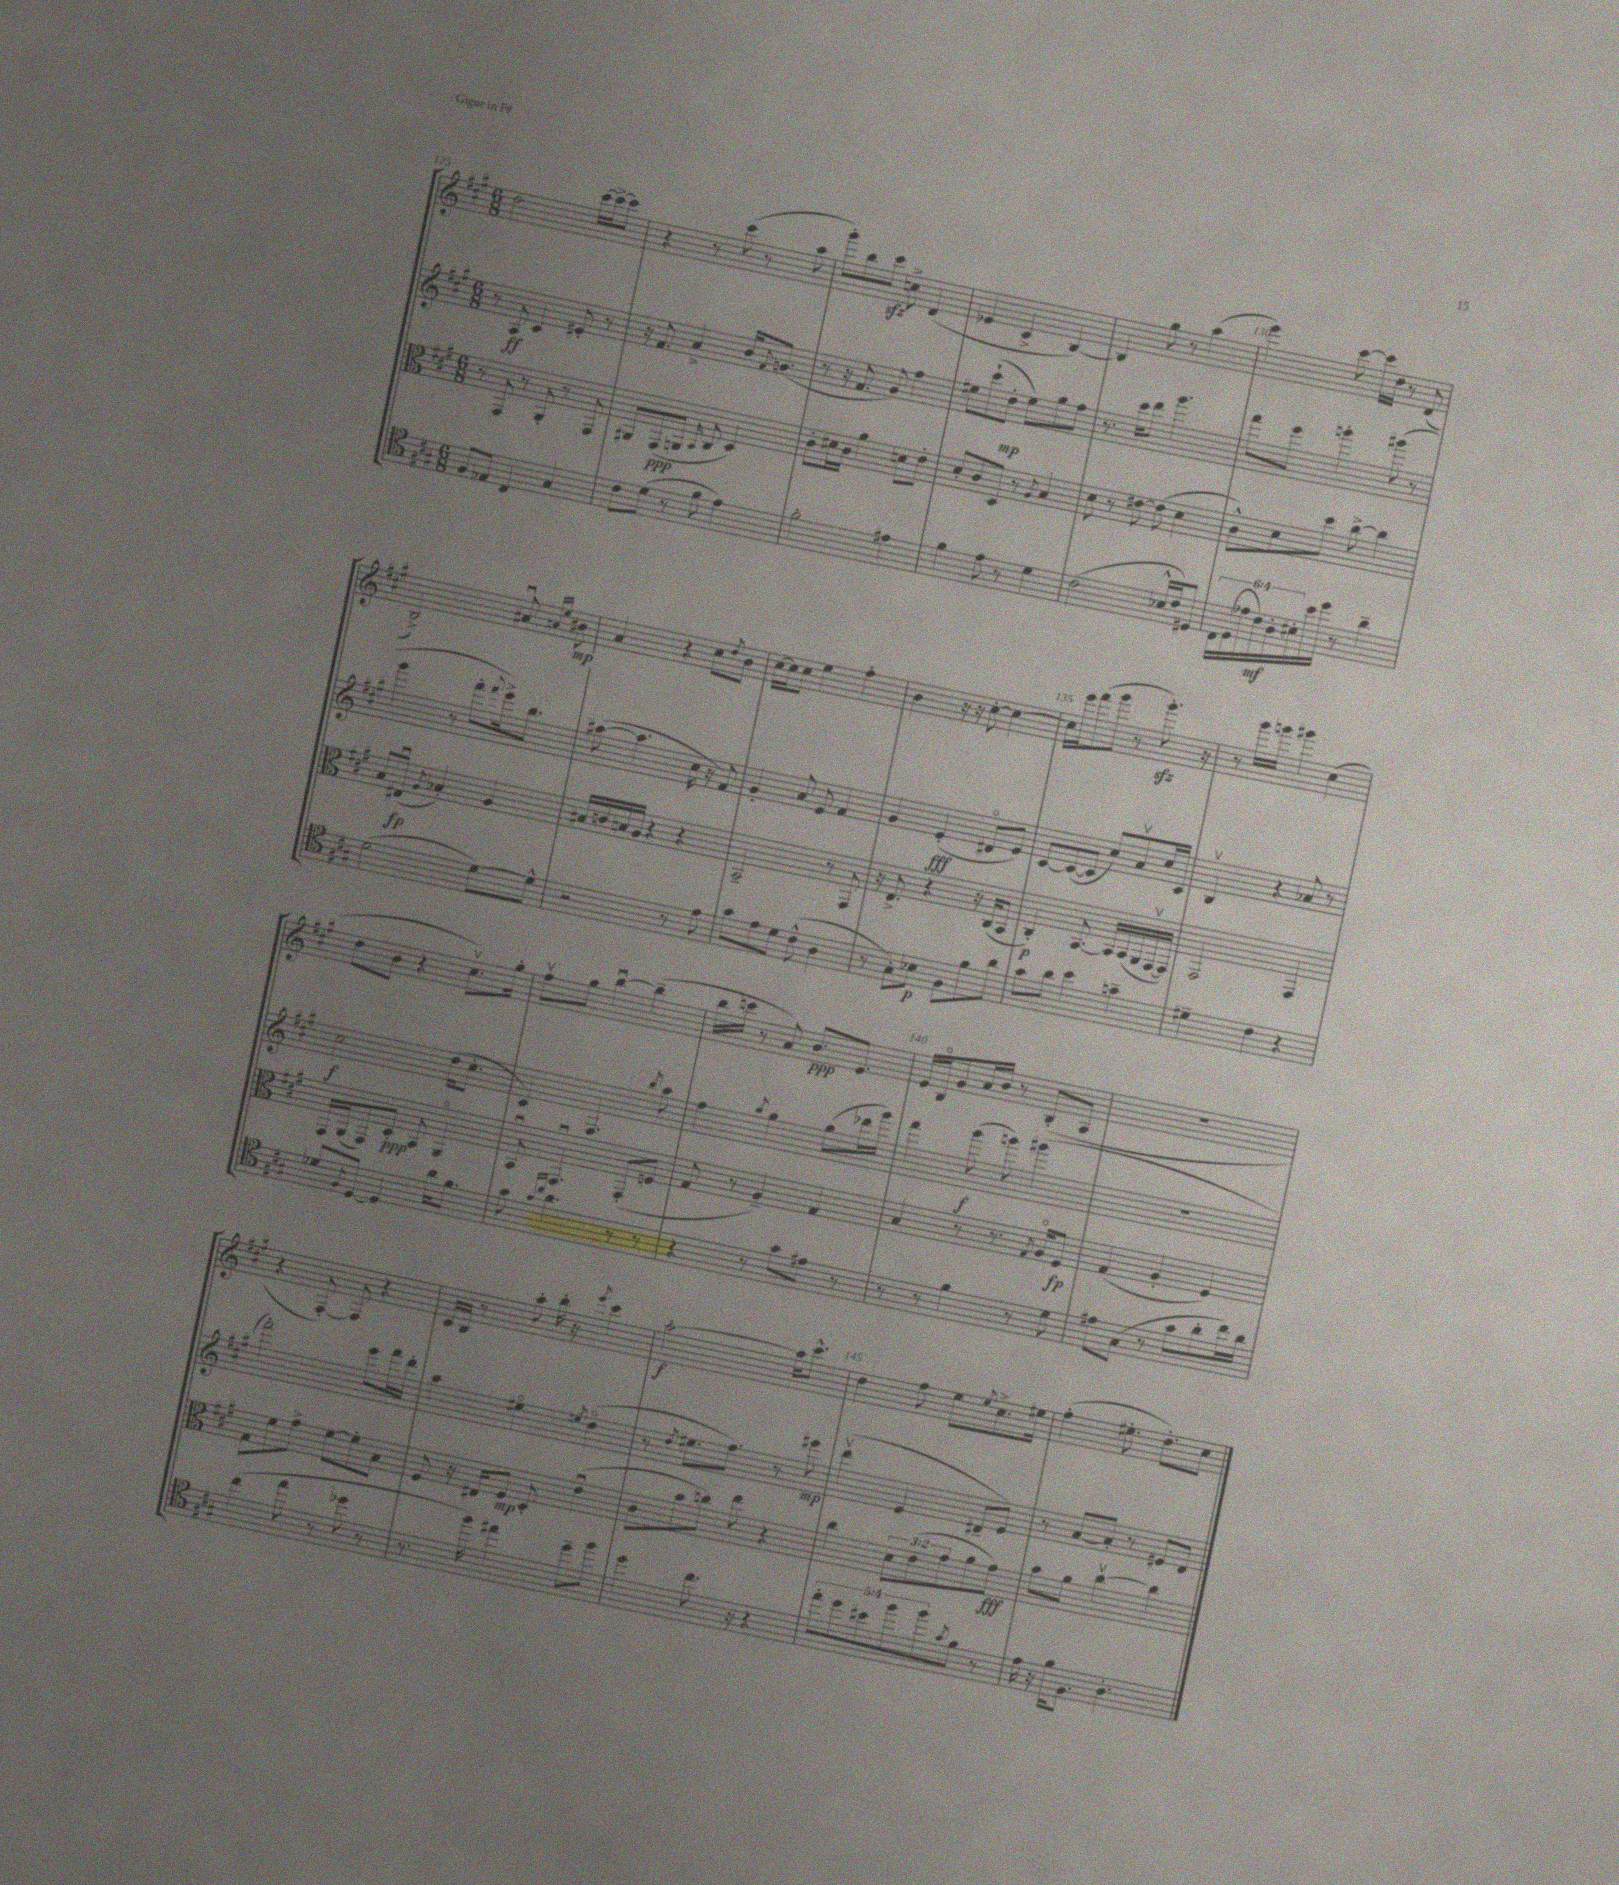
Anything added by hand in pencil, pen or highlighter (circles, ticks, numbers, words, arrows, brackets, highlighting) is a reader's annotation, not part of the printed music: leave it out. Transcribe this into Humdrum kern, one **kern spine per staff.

**kern	**kern	**kern	**kern
*staff4	*staff3	*staff2	*staff1
*clefC4	*clefC3	*clefG2	*clefG2
*k[f#c#g#]	*k[f#c#g#]	*k[f#c#g#]	*k[f#c#g#]
*M6/8	*M6/8	*M6/8	*M6/8
8F#/L	8r	8r	2dd\
8E-/J	8GG#/	8A/	.
4C#/	8r	4c#/	.
.	8AA'/	.	.
4G#/	8r	8e#'/	[16ccc#\LL
.	.	.	16ccc#^\_J
.	8GG#/	8r	8ccc#\]J
=	=	=	=
8c#\L	8AA#/L	16r	4r
.	.	8.f#/	.
(8d\J	(8GG#/	.	.
8r	8AA/J	4a^/	8r
.	16qqBB/	.	.
8f#\	8C#/	.	(8ccc#\
4e\)	4D/)	16b/LK	8r
.	.	8qqf#/	.
.	.	(8.g/J	.
.	.	.	8aa\
=	=	=	=
2f#'\	8c#'\L	8r	8ggg#'\L)
.	16d#\L	16r	8bb\
.	16c#\JJ	8.f#/	.
.	4a\	.	8ccc#\J
.	.	8g#/)	8cc^\
4e#\	8d\L	4ff#\	(4d/
.	8e'\J	.	.
=	=	=	=
4f#\	8d'/L	8ee#\L	4e-/
.	8c#/	(8ccc#`\	.
8e\	8D/J	8dd'\J	4c#^/
8r	8r	8ee#\L)	.
.	8qA/	.	.
4d\	4B/	8gg#\	[4B/)
.	.	8ff#\J	.
=	=	=	=
(2c#\	8d\	8.r	4B/]
.	8r	.	.
.	.	16ccc#\LK	.
.	[8e#\	8ddd\J	8gg#\
.	(8e#\]	4.ggg#\	8r
16B-^^/LL	4d\	.	(4aa\
16c#/J)	.	.	.
8D#/J	.	.	.
=	=	=	=
24C#\LL	8c#^^\L)	8fff#\L	4eee\)
(24D\	.	.	.
24e-\	.	.	.
24c#\)	8d\	8eee\J	.
24A'\	.	.	.
24B#'\	.	.	.
16b\	8dd\J	4ggg'\	[8ccc#\
16dd\JJ	.	.	.
8r	[8cc#^\	.	16ccc#\]LL
.	.	.	16dd\JJ
4a~\	4cc#\]	(8ggg#\	8r
.	.	8r	(8d/
=	=	=	=
(2d\	8B/L	4ggg#\	2B^/)
.	(8E#u/J	.	.
.	8qA/	.	.
.	4B-'/)	8r	.
.	.	8fff#'\L	.
.	.	8qqfff#/	.
[8d\L)	4A/	16eee^\k)	8a#u/
.	.	8.bb\J	.
.	.	.	16qqa/LL
.	.	.	16qqee/JJ
8d^^\]J	.	.	8b#\
=	=	=	=
2r	16B#/LL	([8aa#\	4a/
.	16c/	.	.
.	16B/	4.aa#\]	.
.	16A/JJ	.	.
.	4r	.	4r
8r	4r	16cc#\	8cc#\L
.	.	16r	.
.	.	.	8qdd/
8e\	.	8f#/)	8b\J
=	=	=	=
8g#\L	2BB~/	4g#'/	[16cc#\LL
.	.	.	16cc#\]J
8e\	.	.	8cc#\J
8d\J	.	8a/	4ee\
(8c#^^\	.	8e/	.
4A\	8r	4f#/	4ff#'\
.	8GG#/	.	.
=	=	=	=
8r	16r	4g#/	4b\
.	8.E^/	.	.
8G#'\L)	.	.	.
8B-\J	4r	(4e'/	16r
.	.	.	16r
8F#\L	.	.	[8cc#'\
8f#\	16r	8d#o/L	4cc#\_
.	(16C#/LK	.	.
8a\J	8BB/J	8e/J)	.
=	=	=	=
8g#\L	4C#'/)	[8c#/L	16cc#\]LL
.	.	.	16eee\J
8a\J	.	(8c#/_	(8fff#\
4b\	[8.BB/	8c#/]J	8ggg#\J
.	.	8cc#/L)	8r
.	16BB/]LL	.	.
4g~\	(16BB/	8av/	8.ggg#'\)
.	16AA/	.	.
.	[16GG#v/	16cc#/L	.
.	16GG#/]JJ)	16c#/JJ	16r
=	=	=	=
4d#~\	2GG#/	4Bv/	8r
.	.	.	16ggg#\LL
.	.	.	16ggg\JJ
4c#\	.	4r	4ggg#\
4r	4GG#/	8a-/	(4cc#\
.	.	8r	.
=	=	=	=
8d-/L	16GG#/LL	2cc#\	8dd\L
.	(16AA/J	.	.
8qF#/	.	.	.
[8D/J	8GG#/)	.	8b\J
4D/]	8D'/J	.	4r
.	8BB/	.	.
16a\LK	4AAo/	(16dd\LK	8.cc#v\L)
8.f#\J	.	8.cc#'\J	.
.	.	.	16gg#'\Jk
=	=	=	=
8g#\	8BBu/	4c#/)	8ff#v\L
16qqg#/LL	.	.	.
16qqcc#/JJ	.	.	.
4.a\	4.GG#u/	.	8gg#\J
.	.	4.F#/	[4bbu\
8r	(8GG#'/L	.	(4bb~\]
.	.	8qbb/	.
8r	8F/J	8aa\	.
=	=	=	=
4r	8G#/	4ff#\	16bb\LL
.	.	.	16ccc\JJ
.	8r	.	8r
.	.	8qaa/	.
8r	4A~/)	4gg#\	8a/)
8g#\L	.	.	8.b/L
8e#\J	4G#/	(8gg#\L	.
.	.	.	8.e/J
8r	.	16ddd-\L	.
.	.	16ggg#\JJ)	.
=	=	=	=
8r	4B/	4fff#\	16e/LL
.	.	.	16Bo/J
8r	.	.	8g#/
4f#\	8r	(8ggg#\	16a/L
.	.	.	16b/JJ
.	8.r	8ggg\)	8r
8r	.	(4ggg#\	(8B'/L
.	8qG#/	.	.
.	16Ao/LK	.	.
8d\	8F#/J	.	8A/J
=	=	=	=
8e#\L	(4G#/	2.r	2.r
(8G#\J	.	.	.
8r	4A'/	.	.
8g#\L	.	.	.
8a'\	4F#/)	.	.
16cc#\L)	.	.	.
16a\JJ	.	.	.
=	=	=	=
(4cc#\	8G#\L	2fff#'\)	4r
.	8f#\	.	.
8ee\	8g#^\J	.	[8F#'/)
8r	[8f#\L	.	8F#/]
8dd-\	8f#'\]	8eee\L	4r
8r	8B\J	16fff#\L	.
.	.	16ddd'\JJ	.
=	=	=	=
8.r	8F#/	4aa\	16c#/LL
.	.	.	16B/JJ
.	16r	.	8r
16ff#\)	16E#/LK	.	.
4ee#\	8F#/J	4ee#o\	8aa'\
.	8D'/	.	16bb'\
.	.	.	16r
.	.	8qee/	8qeee/
8dd~\L	(4eu\	(4ddo\	4ccc#\
8ff#\J	.	.	.
=	=	=	=
4dd\	8c#\L	8r	[2aa'\
.	.	8qdd/	.
.	8b\	8.ee#\L	.
8.cc#\	8cc\J)	.	.
.	.	8.ff#\J)	.
.	8ee\	.	.
16r	.	.	.
4r	4r	8r	16aa\]LK
.	.	.	8.ccc#^^\J
.	.	8eee#\	.
=	=	=	=
10ee'\L	4cc#\	(4dddv\	4dd\
10dd\	.	.	.
10b#\	.	.	.
.	12d\L	4e/	8ff#\
10ff#\	.	.	.
.	(12e\	.	.
.	.	.	8ee\L
10ff#\	.	.	.
.	12g#\	.	.
8qg#/	.	.	8qee/
8f#\J	8a\	8d#~/L	8.cc#^\
8r	8g#\J)	8e/J)	.
.	.	.	16ee#\Jk
=	=	=	=
16e\	8b\L	8r	(4ff#'\
16r	.	.	.
16f#\LK	8a\J	[8a/L	.
8.F#\J	.	.	.
.	[4cc#v\	8a'/]J	8.ee#'\
4.A'\	.	8r	.
.	.	.	8.dd'\L)
.	4cc#\]	8e#/L	.
.	.	8d/J	8cc#\J
==	==	==	==
*-	*-	*-	*-
